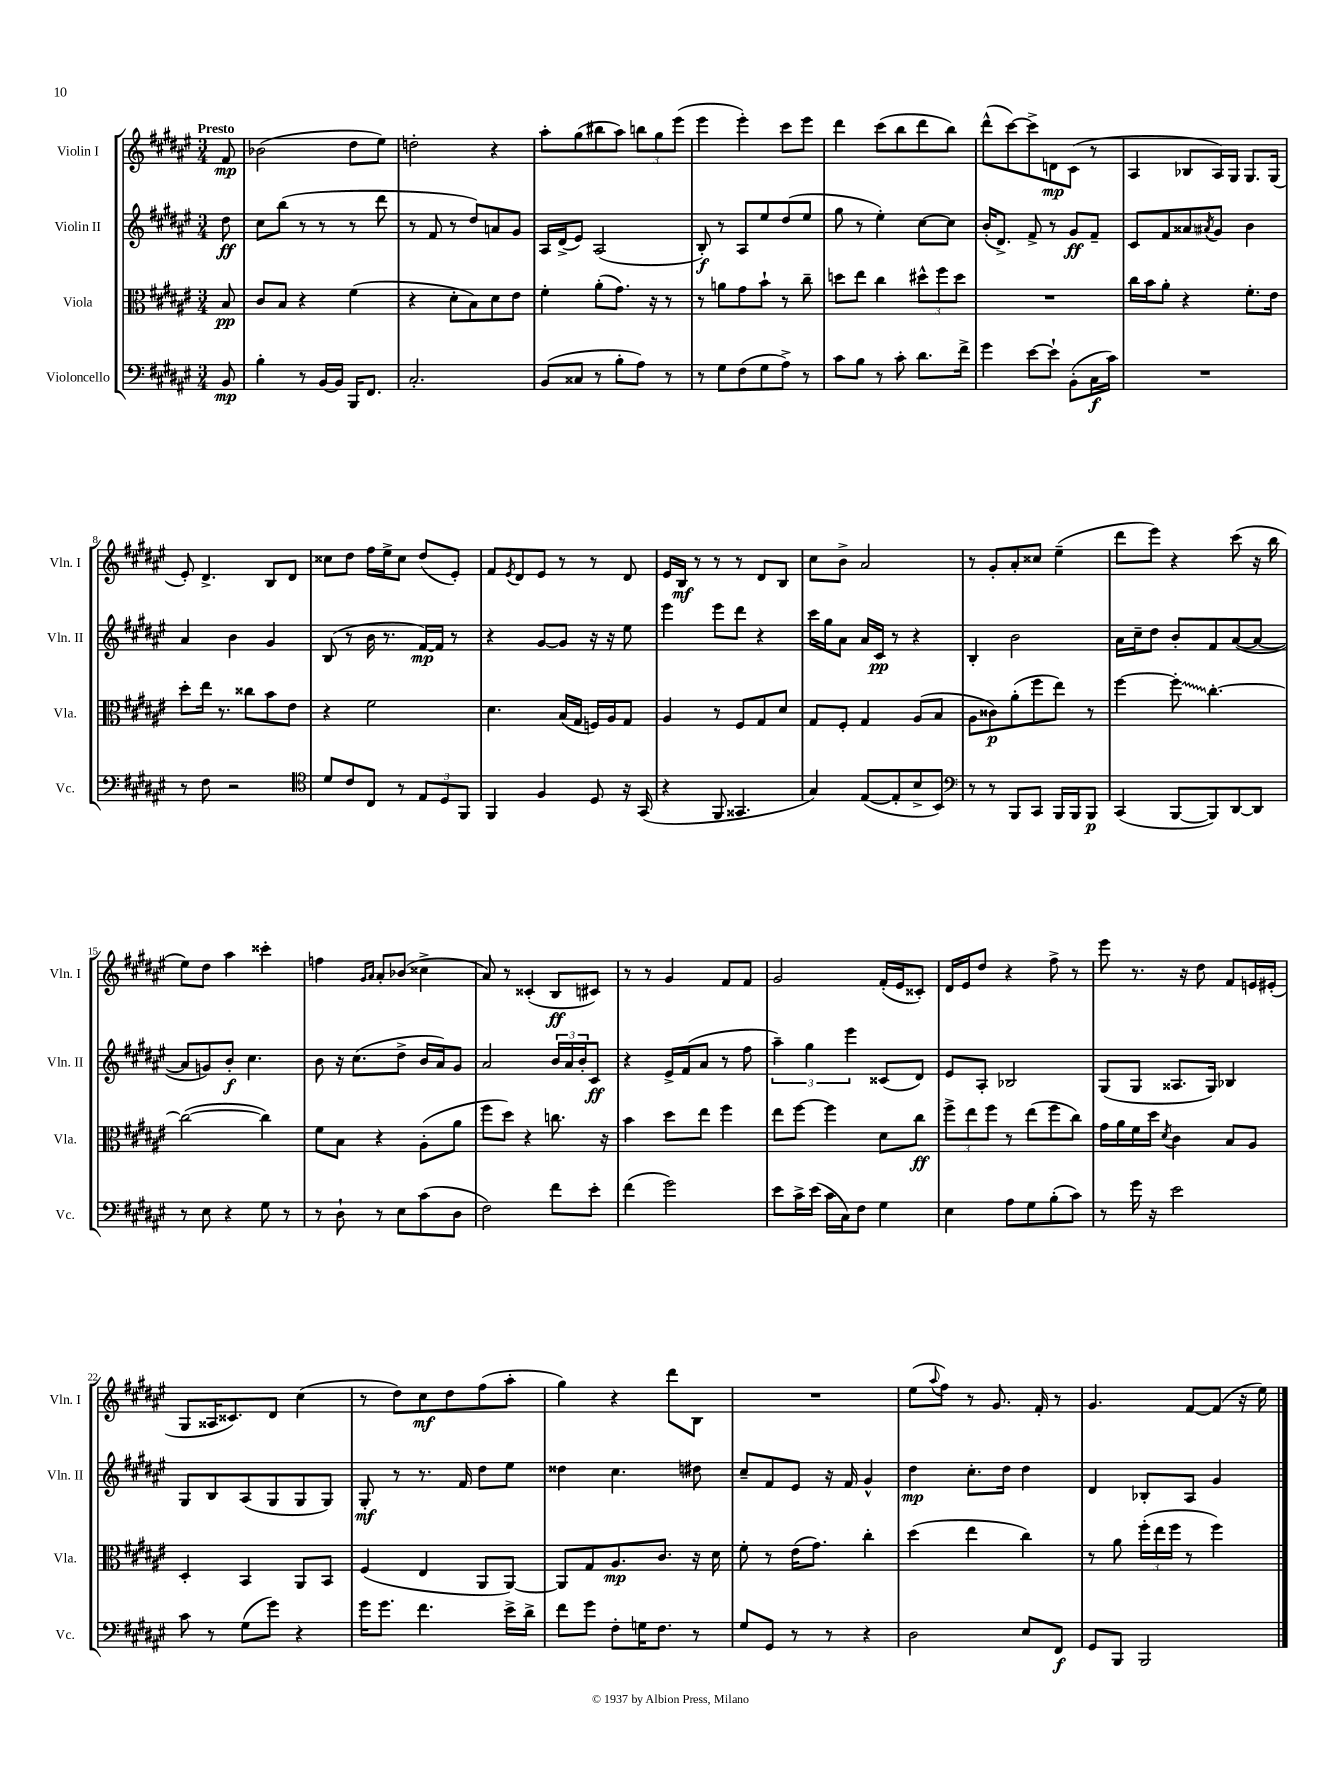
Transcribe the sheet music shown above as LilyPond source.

<<
\new StaffGroup <<
\new Staff = "s0" \with { instrumentName = "Violin I" shortInstrumentName = "Vln. I" } {
    \clef treble \key fis \major \numericTimeSignature \time 3/4 \partial 8 \tempo "Presto"
    fis'8\mp |
    bes'2( dis''8 eis''8) |
    d''2-. r4 |
    ais''8-. gis''8( bis''8 ais''8) \tuplet 3/2 { b''8 gis''8 eis'''8( } |
    eis'''4 eis'''4-.) cis'''8 eis'''8 |
    dis'''4 cis'''8( b''8 dis'''8 b''8) |
    dis'''8-^( cis'''8~) cis'''8-> d'8\mp cis'8( r8 |
    ais4 bes8 ais16) gis16 gis8. gis16( |
    eis'8-.) dis'4.-> b8 dis'8 |
    cisis''8 dis''8 fis''16 eis''16-> cisis''8 dis''8( eis'8-.) |
    fis'8 \acciaccatura { eis'8 } dis'8 eis'8 r8 r8 dis'8 |
    eis'16 b16\mf r8 r8 r8 dis'8 b8 |
    cis''8 b'8-> ais'2 |
    r8 gis'8-. ais'8-. cisis''8 eis''4--( |
    dis'''8 eis'''8) r4 cis'''8( r16 b''16 |
    eis''8) dis''8 ais''4 cisis'''4-. |
    f''4 \grace { gis'16 ais'16 } ais'8-. bes'8( cisis''4-> |
    ais'8) r8 cisis'4-.( b8\ff cis'8) |
    r8 r8 gis'4 fis'8 fis'8 |
    gis'2 fis'16-.( eis'16 cisis'8-.) |
    dis'16 eis'16 dis''8 r4 fis''8-> r8 |
    eis'''8 r8. r16 dis''8 fis'8 e'16 eis'16-.( |
    gis8 aisis16 cisis'8.) dis'8 cis''4( |
    r8 dis''8) cis''8\mf dis''8 fis''8( ais''8-. |
    gis''4) r4 dis'''8 b8 |
    R2. |
    eis''8( \appoggiatura { ais''8 } fis''8) r8 gis'8. fis'16-. r8 |
    gis'4. fis'8~ fis'8( r16 eis''16) \bar "|." |
}
\new Staff = "s1" \with { instrumentName = "Violin II" shortInstrumentName = "Vln. II" } {
    \clef treble \key fis \major \numericTimeSignature \time 3/4 \partial 8
    dis''8\ff |
    cis''8 b''8( r8 r8 r8 dis'''8 |
    r8 fis'8 r8 dis''8) a'8 gis'8 |
    ais16 dis'16->( eis'8) ais2( |
    b8-.\f) r8 ais8 eis''8 dis''8( eis''8 |
    gis''8 r8 eis''4-.) cis''8~ cis''8 |
    b'16-.( dis'8.->) fis'8-> r8 gis'8\ff fis'8-- |
    cis'8 fis'8 aisis'8 \acciaccatura { ais'8 } gis'8 b'4 |
    ais'4 b'4 gis'4 |
    b8( r8 b'16 r8. fis'16~\mp) fis'16 r8 |
    r4 gis'8~ gis'8 r16 r16 eis''8 |
    eis'''4 eis'''8 dis'''8 r4 |
    cis'''16 gis''16 ais'8 ais'16 cis'16\pp r8 r4 |
    b4-. b'2 |
    ais'16 cis''16-- dis''8 b'8-. fis'8 ais'8~( ais'8~ |
    ais'8 g'8) b'8-.\f cis''4. |
    b'8 r16 cis''8.( dis''8-> b'16 ais'16) gis'8 |
    ais'2 \tuplet 3/2 { b'16 ais'16 b'16-. } cis'8\ff |
    r4 eis'16-> fis'16( ais'8 r8 fis''8 |
    \tuplet 3/2 { ais''4--) gis''4 eis'''4 } cisis'8( dis'8) |
    eis'8 ais8-. bes2 |
    gis8( gis8 aisis8. gis16) bes4 |
    gis8 b8 ais8( gis8 gis8 gis8) |
    gis8-.\mf r8 r8. fis'16 dis''8 eis''8 |
    disis''4 cis''4. dis''8 |
    cis''8-- fis'8 eis'8 r16 fis'16 gis'4-^ |
    dis''4\mp cis''8.-. dis''16 dis''4 |
    dis'4 bes8-. ais8 gis'4 \bar "|." |
}
\new Staff = "s2" \with { instrumentName = "Viola" shortInstrumentName = "Vla." } {
    \clef alto \key fis \major \numericTimeSignature \time 3/4 \partial 8
    b8\pp |
    cis'8 b8 r4 fis'4( |
    r4 dis'8-. b8) dis'8 eis'8 |
    fis'4-. ais'8-.( gis'8.) r16 r8 |
    r8 a'8 gis'8 b'8-! r8 cis''8-- |
    d''8 eis''8 cis''4 \tuplet 3/2 { dis''8-^ fis''8 dis''8 } |
    R2. |
    cis''16 b'16 ais'8-. r4 fis'8.-. eis'16 |
    dis''8-. eis''16 r8. cisis''8 b'8 eis'8 |
    r4 fis'2 |
    dis'4. b16( gis16 f16) ais16 gis8 |
    ais4 r8 fis8 gis8 dis'8 |
    gis8 fis8-. gis4 ais8( b8 |
    ais8 cisis'8\p) ais'8-.( fis''8 eis''8) r8 |
    fis''4~ \once \override Glissando.style = #'zigzag fis''8-.\glissando cis''4.~-. |
    cis''2~( cis''4) |
    fis'8 b8 r4 ais8-.( ais'8 |
    fis''8 dis''8) r4 c''8. r16 |
    b'4 dis''8 eis''8 fis''4 |
    eis''8 fis''8~ fis''4 dis'8 cis''8\ff |
    \tuplet 3/2 { fis''8-> eis''8 fis''8 } r8 eis''8( fis''8 cis''8) |
    gis'16 ais'16 fis'16 dis''16 \acciaccatura { dis'8 } cis'4 b8 ais8 |
    dis4-. b,4 ais,8 b,8 |
    fis4( eis4 ais,8 ais,8~) |
    ais,8 gis8 ais8.\mp cis'8. r16 dis'16 |
    fis'8-. r8 eis'16( gis'8.) cis''4-. |
    dis''4( eis''4 cis''4) |
    r8 ais'8 \tuplet 3/2 { fis''16-.( eis''16 fis''16 } r8 fis''4) \bar "|." |
}
\new Staff = "s3" \with { instrumentName = "Violoncello" shortInstrumentName = "Vc." } {
    \clef bass \key fis \major \numericTimeSignature \time 3/4 \partial 8
    b,8\mp |
    b4-. r8 b,16~ b,16 b,,16 fis,8. |
    cis2.-. |
    b,8( cisis8 r8 b8-. ais8) r8 |
    r8 gis8 fis8( gis8 ais8->) r8 |
    cis'8 b8 r8 cis'8-. dis'8. fis'16-> |
    gis'4 eis'8~ eis'8-! b,8-.( cis16\f cis'16) |
    R2. |
    r8 fis8 r2 |
    \clef tenor dis'8 cis'8 cis8 r8 \tuplet 3/2 { eis8 dis8 fis,8 } |
    fis,4 fis4 dis8 r16 gis,16( |
    r4 fis,8 gisis,4. |
    gis4) eis8~( eis8-. b8-> b,8) |
    \clef bass r8 r8 b,,8 cis,8 b,,16 b,,16 b,,8\p |
    cis,4( b,,8~ b,,8) dis,8~ dis,8 |
    r8 eis8 r4 gis8 r8 |
    r8 dis8-! r8 eis8 cis'8( dis8 |
    fis2) fis'8 eis'8-. |
    fis'4( gis'2) |
    eis'8 cis'16-> eis'16( cis'16 cis16) fis8 gis4 |
    eis4 ais8 gis8 b8-.( cis'8) |
    r8 gis'16 r16 eis'2 |
    cis'8 r8 gis8( gis'8) r4 |
    gis'16 gis'8. fis'4. eis'16-> dis'16-> |
    fis'8 gis'8 fis8-. g16 fis8. r8 |
    gis8 gis,8 r8 r8 r4 |
    dis2 eis8 fis,8\f |
    gis,8 b,,8 b,,2 \bar "|." |
}
>>
>>
